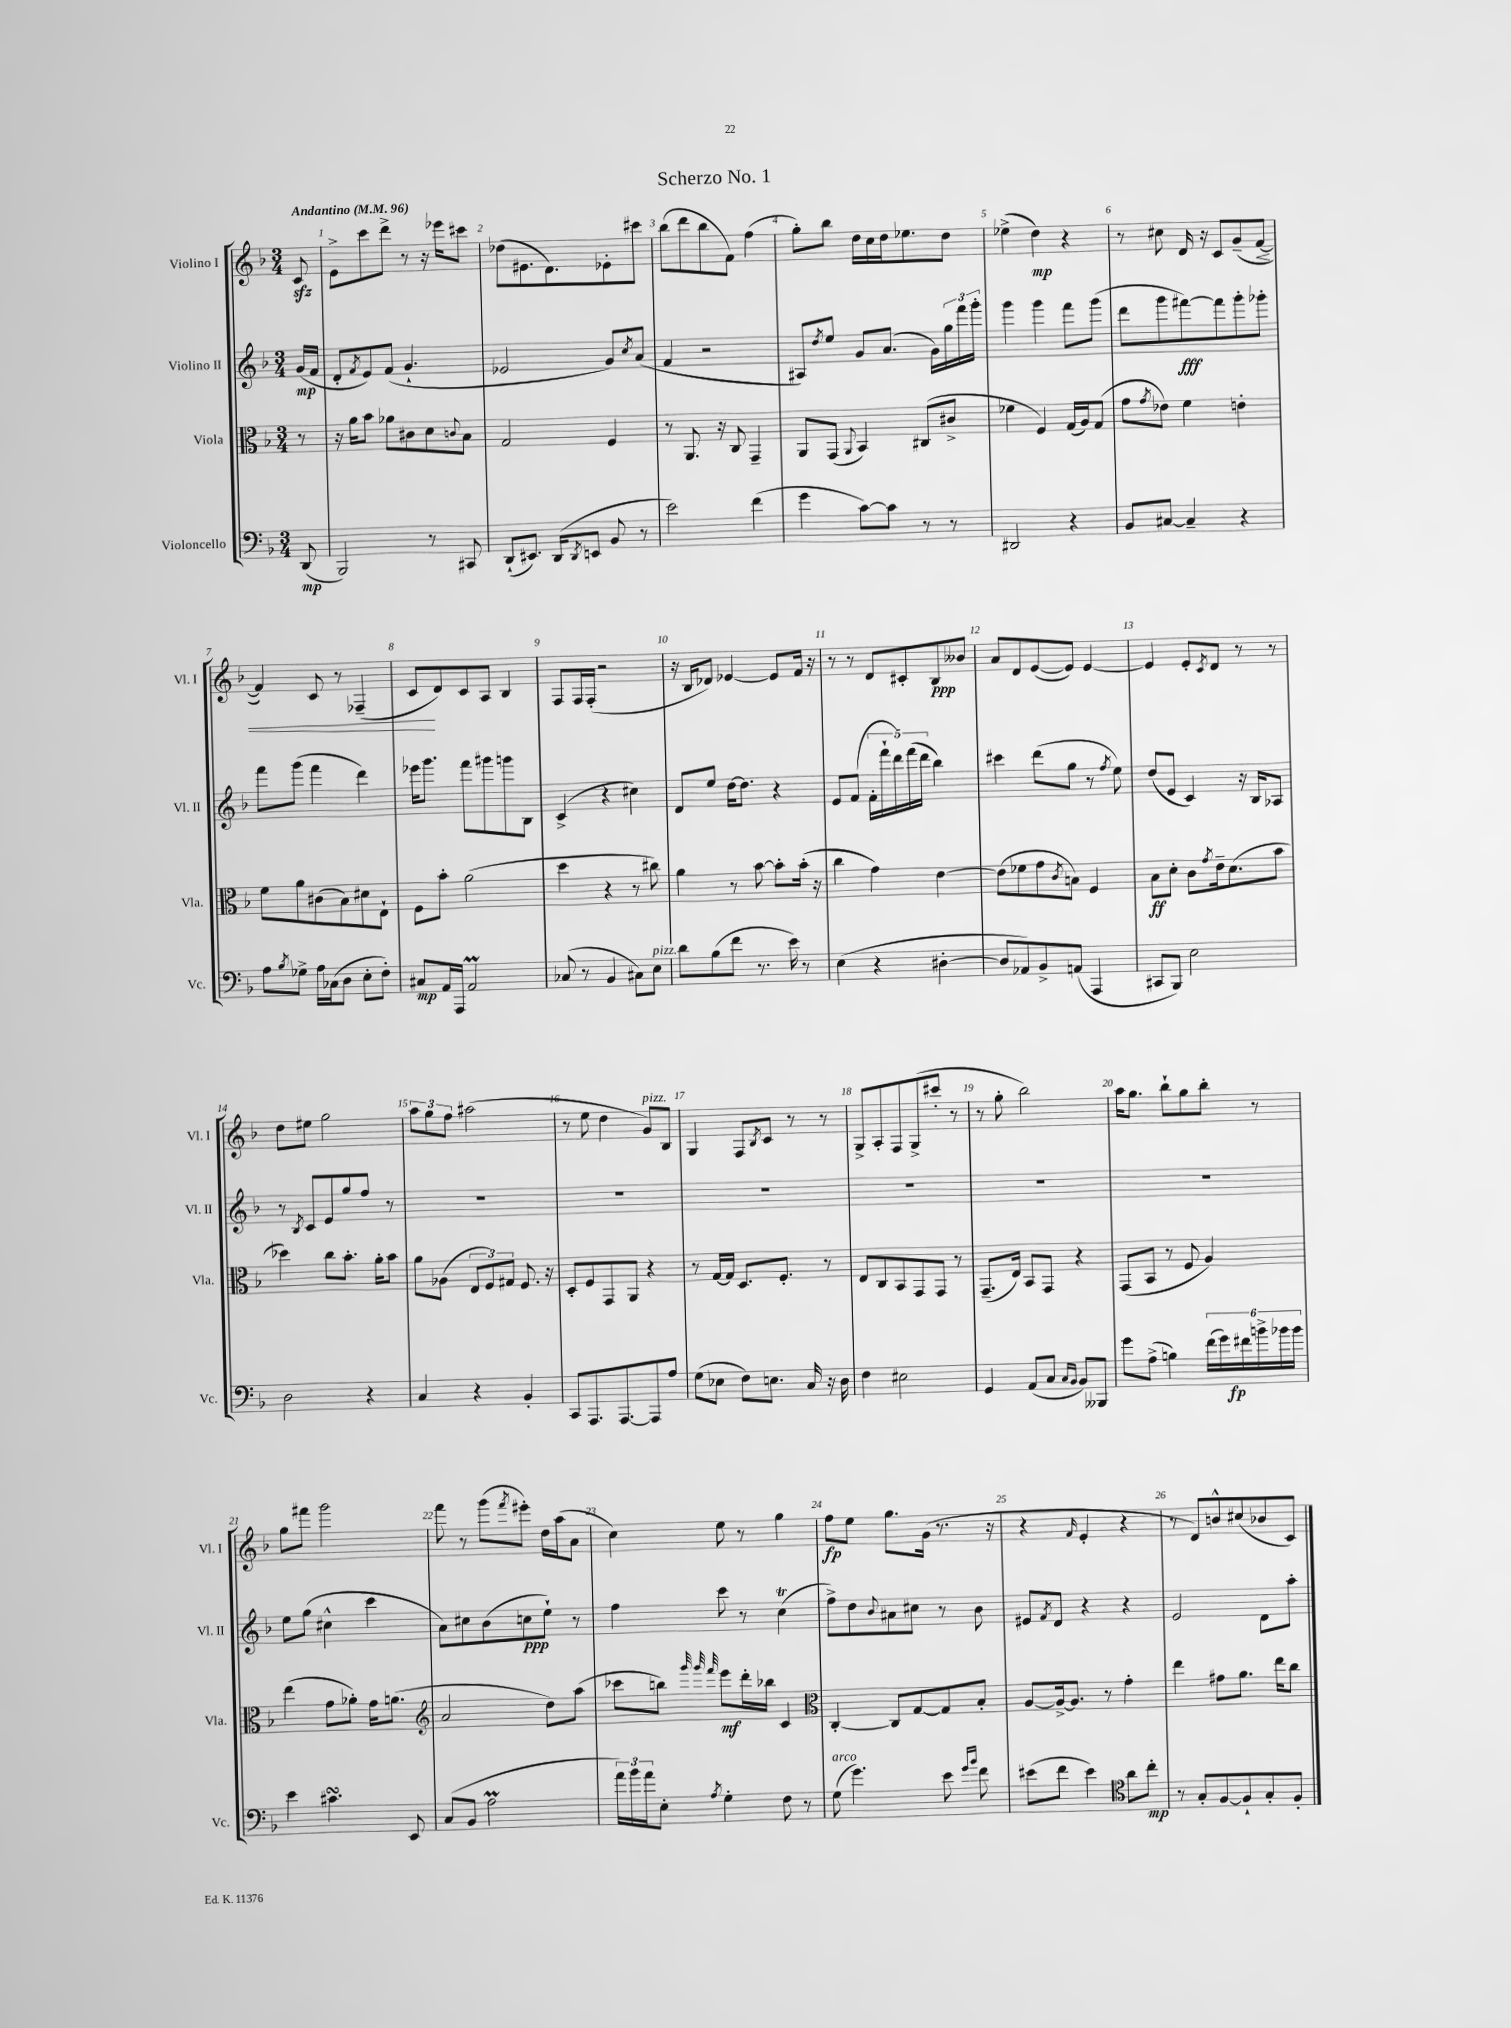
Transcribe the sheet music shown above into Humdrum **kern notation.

**kern	**kern	**kern	**kern
*staff4	*staff3	*staff2	*staff1
*clefF4	*clefC3	*clefG2	*clefG2
*k[b-]	*k[b-]	*k[b-]	*k[b-]
*M3/4	*M3/4	*M3/4	*M3/4
*MM96	*MM96	*MM96	*MM96
(8DD	8r	(16g	8c
.	.	16f	.
=	=	=	=
2BBB-)	16r	8d'	8e^
.	16a	.	.
.	.	8qf	.
.	8b-	8e)	8ccc
.	8a-	(8f	8ddd^
.	8c#	4.g`	8r
8r	8d	.	16r
.	.	.	16eee-
.	8qqc	.	.
8CC#	8B-	.	8ccc#
=	=	=	=
(8DD`	2G	2e-	(8dd-
8.EE#)	.	.	8.e#
(16DD	.	.	8.d)
8qDD	.	.	.
8EE	.	.	.
8BB-	4F	8g)	8e-'
.	.	8qcc	.
8r	.	(8a	8ccc#
=	=	=	=
2e)	8r	4f	(8bb-
.	8.AA	.	8ddd
.	.	2r	8bb-
.	16r	.	.
.	8C	.	8f)
(4f	4GG~	.	(4ff
=	=	=	=
4g	8AA	8A#)	8gg')
.	.	8qdd	.
.	(8GG	8ee	8bb-
.	8qqAA	.	.
[8c)	4BB-)	8g	16dd
.	.	.	16cc
8c]	.	(8.a	16dd
.	.	.	8.ee-
8r	(8C#	.	.
.	.	16g)	.
8r	8c#^	24gg	8dd
.	.	24fff	.
.	.	24ggg'	.
=	=	=	=
2DD#	4f-	4ggg	(4ee-^
.	4F)	4ggg	4dd)
4r	(16G	8fff	4r
.	16A)	.	.
.	(8G	(8ggg	.
=	=	=	=
8BB-	8g	8ddd	8r
.	8qg	.	.
[8C#	8e-)	8ggg	8cc#
4C#~]	4f	[8fff#)	16d
.	.	.	16r
.	.	8fff#]	8c
4r	4e'	8ggg'	(8g~
.	.	8ggg-'	[8f
=	=	=	=
8A	8f	8fff	4f])
8qB-	.	.	.
8G-^	8a	(8ggg	.
16A	(8c#	4fff	8c
(16C-	.	.	.
8D	8B-)	.	8r
8E'	8d#	4ddd)	(4F-~
8F')	8E`	.	.
=	=	=	=
8C#	8F	16eee-	8c
.	.	8.ggg	.
16AA	8b-'	.	8d)
16AAA	.	.	.
2AA	(2a	8fff	8c
.	.	8ggg#	8A
.	.	8ggg	4B-
.	.	8B-	.
=	=	=	=
(8C-	4dd	(4c^	8F
8r	.	.	16F
.	.	.	(16F'
4BB-	4r	4r	2r
8C#)	8r	4cc#)	.
8E	8cc#)	.	.
=	=	=	=
8d	4a	8d	16r
.	.	.	16B-
(8B-	.	8ee	8d-)
8f	8r	[16dd	[4e-
.	.	8.dd]	.
8.r	[8b-	.	.
.	8b-']	4r	8e-]
16e)	.	.	.
8r	(16b-'	.	16f
.	16r	.	16r
=	=	=	=
(4E	4cc	8e	8r
.	.	(8f	8r
4r	4g)	20f'	8d
.	.	20fff`	.
.	.	20ddd)	.
.	.	.	8c#'
.	.	(20fff	.
.	.	20ddd	.
[4D#'	[4e	4bb-)	8B-
.	.	.	8b--
=	=	=	=
8D#]	(8e]	4ccc#	8a
8AA-)	8f-	.	8d
8BB-^	8g	(8ddd	([8e
.	8qc	.	.
(8AA	8B)	8gg	8e])
4AAA	4F	8r	[4e
.	.	8qff	.
.	.	8ee)	.
=	=	=	=
8CC#	8B-	(8dd	4e]
8BBB-)	8d'	8e	.
2E	8c	4c)	8e'
.	8qg	.	8qc
.	16e~	.	8d
.	(8.d	.	.
.	.	16r	8r
.	.	16B-	.
.	8b-	8A-	8r
=	=	=	=
2D	4dd-)	8r	8dd
.	.	8qB-	.
.	.	8c	8ee#
.	8cc	8e	2gg
.	8.b-'	8gg	.
4r	.	8ff	.
.	16a'	.	.
.	8b-	8r	.
=	=	=	=
4C	8a	2.r	12aa
.	.	.	12gg
.	(8A-	.	.
.	.	.	12ff
4r	12E	.	(2aa#
.	12F)	.	.
.	12G#	.	.
4BB-'	8.F	.	.
.	16r	.	.
=	=	=	=
8CC	8D'	2.r	8r
8.AAA	8F	.	8ee
.	8GG	.	4dd
[8.AAA	.	.	.
.	8AA	.	.
8AAA]	4r	.	8g)
8A	.	.	8B-
=	=	=	=
(8G	8r	2.r	4G
8E-	[16G	.	.
.	16G]	.	.
8F)	8.D	.	8F
.	.	.	8qB-
8.E	.	.	8c
.	8.F'	.	.
.	.	.	8r
16C	.	.	.
16r	8r	.	8r
16D	.	.	.
=	=	=	=
4F	8E	2.r	8G^
.	8C	.	8A'
2E#	8BB-	.	8F
.	8GG	.	(8G^
.	8GG	.	8ccc#'
.	8r	.	8r
=	=	=	=
4GG	(8.GG~	2.r	8r
.	.	.	8gg'
.	16E)	.	.
(8AA	8BB-	.	2bb-)
8C	8GG	.	.
16qqC	.	.	.
16qqBB-	.	.	.
8BB-)	4r	.	.
8BBB--	.	.	.
=	=	=	=
8g	(8GG	2.r	16aa
.	.	.	8.gg
(8A^	8BB-	.	.
4B)	8r	.	8bb-`
.	8F	.	8gg
(24f	4A)	.	8bb-'
24g)	.	.	.
24f#	.	.	.
24b^	.	.	8r
24b-	.	.	.
24b-	.	.	.
=	=	=	=
4e	(4ee	8ee	8gg
.	.	(8gg	8fff#
4.c#	8g	4cc#^^	2ggg
.	8a-')	.	.
.	16g	4ccc	.
.	(8.a	.	.
8EE	.	.	.
=	=	=	=
*	*clefG2	*	*
(8C	2a	8a)	8fff
8BB-	.	8cc#	8r
2A	.	(8b-	(8ggg
.	.	.	8qfff
.	.	8cc	8eee#')
.	8dd)	8ee`)	16dd
.	.	.	(16aa
.	(8aa	8r	8a
=	=	=	=
24a)	8ccc-	4ff	4cc)
24b-	.	.	.
24a	.	.	.
8E'	8bb)	.	.
.	32qqggg	.	.
.	32qqggg	.	.
8qA	32qqfff	.	.
4G'	8eee	8ccc	8ee
.	16ddd'	8r	8r
.	16bb-	.	.
8F	4c	(4cc	4gg
8r	.	.	.
=	=	=	=
*	*clefC3	*	*
(8G	[4C'	8ff^)	8ff
4.g)	.	8dd	8ee
.	.	8qqb-	.
.	8C]	8a#	8.gg
.	[8G	8cc#	.
.	.	.	(16g
8e	8G]	8r	8.r
16qqg	.	.	.
16qqb-	.	.	.
8f	8B-'	8b-	.
.	.	.	16r
=	=	=	=
(8e#	[8A	8e#	4r
.	.	8qf	.
8f	16A^_	8d	.
.	8.A]	.	.
.	.	.	16qqf
4e#)	.	4r	4e'
.	8r	.	.
*clefC4	*	*	*
8a	4g'	4r	4r
8cc'	.	.	.
=	=	=	=
8r	4ee	2e	8r
8G'	.	.	8d)
[8F	8g#	.	8b^^
8F`]	8.a	.	(8cc#
8G'	.	8d	8b-
.	16ee	.	.
8F'	8cc	8aa'	8c)
==	==	==	==
*-	*-	*-	*-
